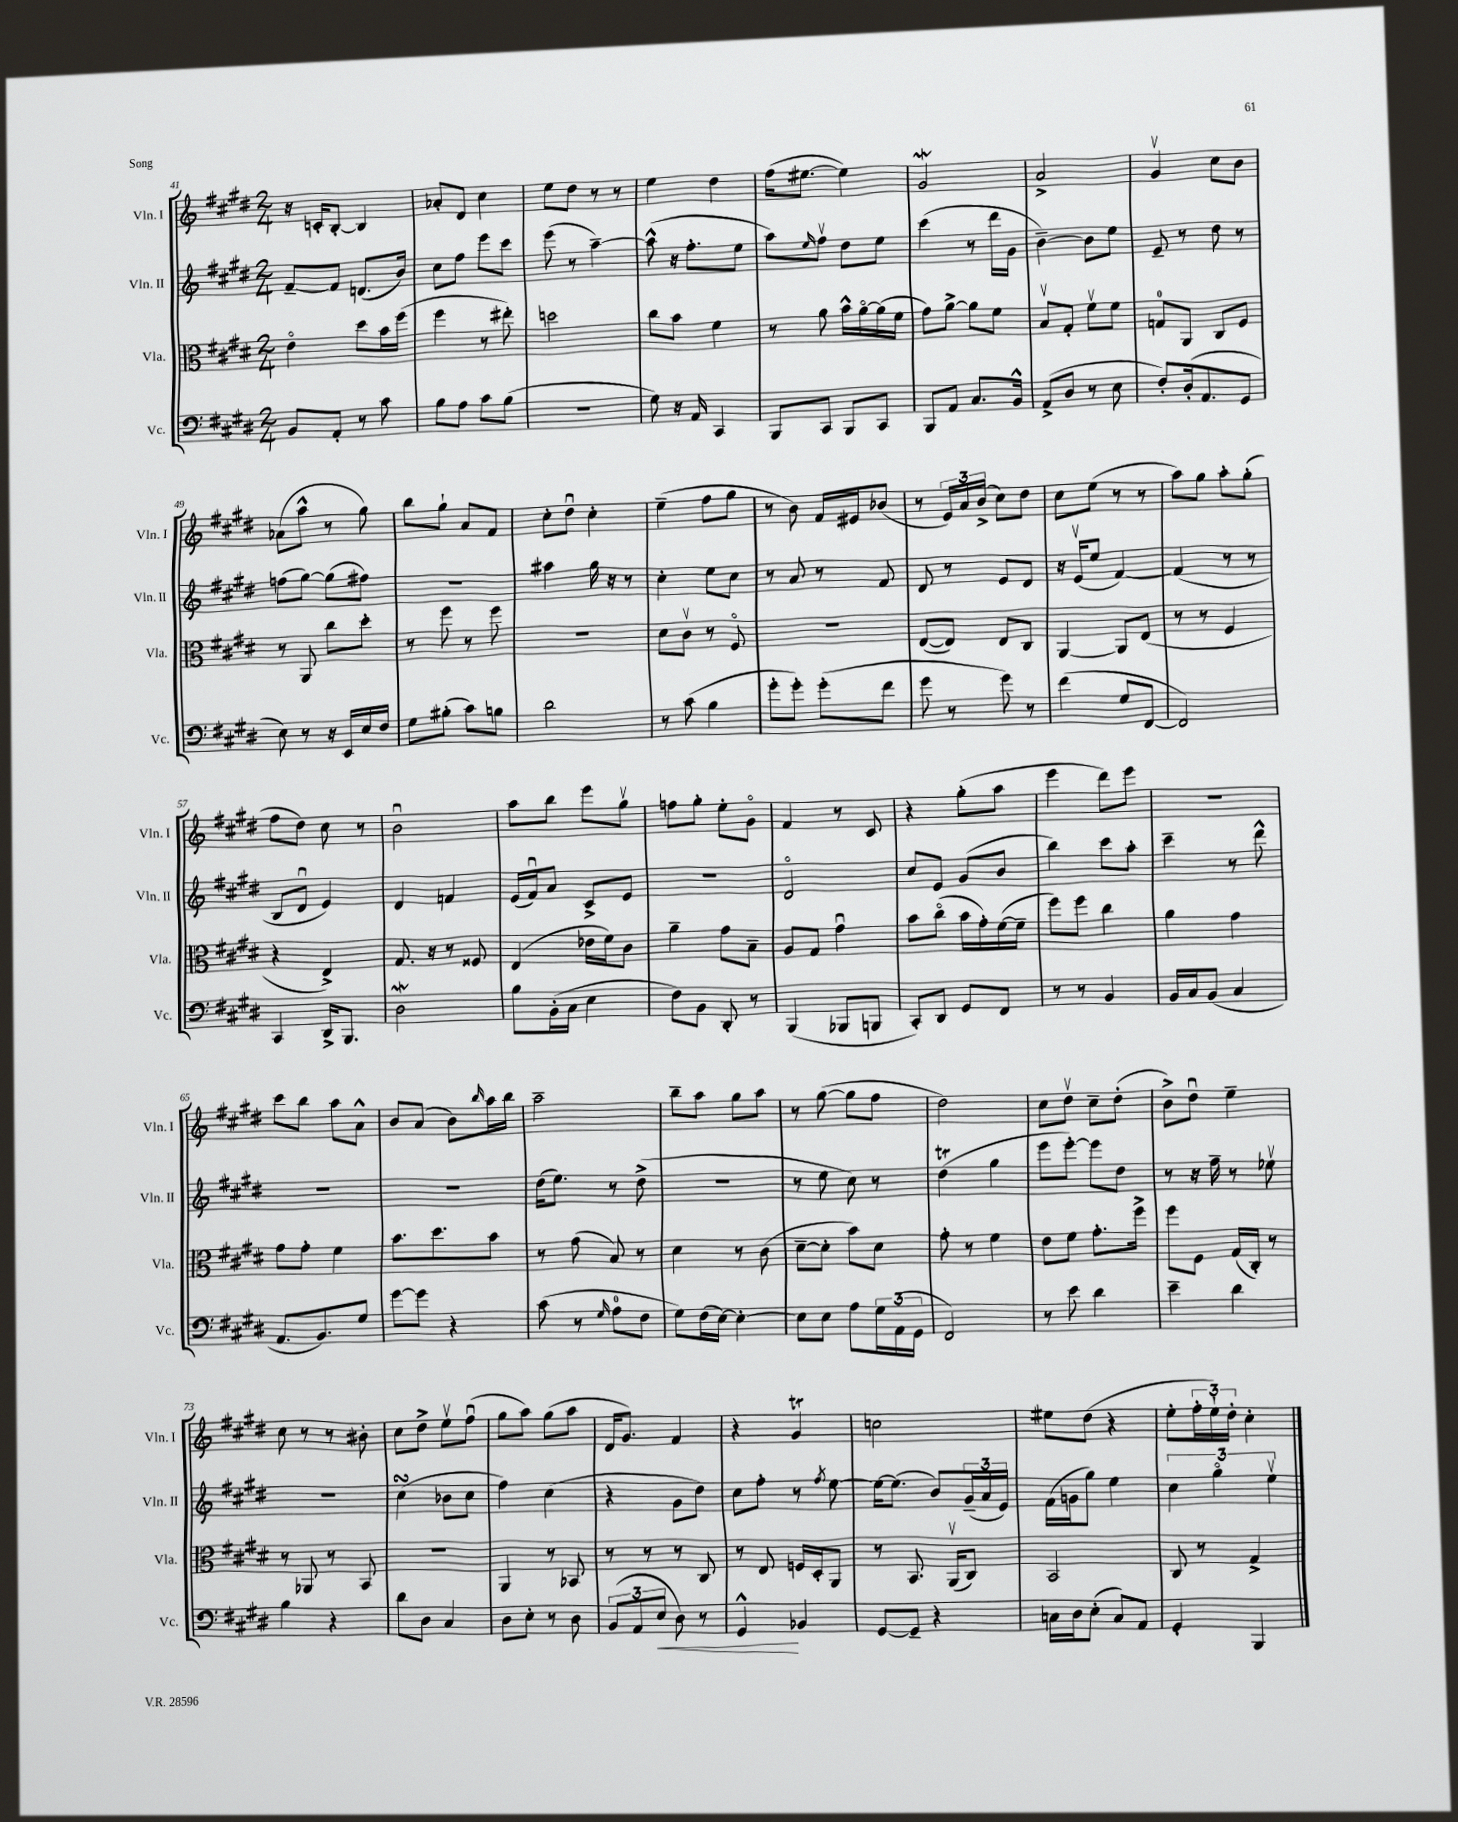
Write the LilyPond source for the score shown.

<<
\new StaffGroup <<
\new Staff = "s0" \with { instrumentName = "Vln. I" shortInstrumentName = "Vln. I" } {
    \clef treble \key e \major \numericTimeSignature \time 2/4
    r16 c'16-. b8~-. b4 |
    aes'8-. dis'8 cis''4 |
    e''8 dis''8 r8 r8 |
    e''4 dis''4 |
    fis''16( eis''8.~ eis''4) |
    gis'2\mordent |
    a'2-> |
    gis'4\upbow cis''8 b'8 |
    aes'8( a''8-^ r8 gis''8) |
    b''8 gis''8-! a'8 fis'8 |
    cis''8-. dis''8\downbow cis''4-. |
    e''4--( fis''8 gis''8 |
    r8 b'8) fis'16 eis'16 bes'8( |
    r8 \tuplet 3/2 { e'16) a'16 b'16->( } cis''8) dis''8 |
    cis''8 e''8( r8 r8 |
    a''8) gis''8 a''8-. gis''8-.( |
    fis''8 dis''8) cis''8 r8 |
    b'2\downbow |
    a''8 b''8 e'''8 gis''8\upbow |
    f''8 gis''8-. e''8-. gis'8\flageolet |
    fis'4 r8 cis'8 |
    r4 gis''8-.( a''8 |
    e'''4 dis'''8) e'''8 |
    R2 |
    cis'''8 b''8 a''8 a'8-^ |
    b'8 a'8( b'8) \grace { b''16 } a''16 b''16 |
    a''2-- |
    b''8-- a''8 gis''8 a''8 |
    r8 gis''8~( gis''8 fis''8 |
    dis''2) |
    cis''8 dis''8\upbow cis''8-- dis''8-.( |
    b'8->) dis''8\downbow e''4-- |
    cis''8 r8 r8 bis'8-. |
    cis''8 dis''8-> e''8\upbow fis''8\downbow( |
    gis''8 a''8) gis''8( a''8 |
    dis'16 gis'8.) fis'4 |
    r4 gis'4\trill |
    c''2 |
    eis''8 dis''8( r4 |
    e''8-. \tuplet 3/2 { fis''16-. e''16-!) dis''16-. } cis''4-. \bar "|." |
}
\new Staff = "s1" \with { instrumentName = "Vln. II" shortInstrumentName = "Vln. II" } {
    \clef treble \key e \major \numericTimeSignature \time 2/4
    fis'8~-- fis'8 d'8.( b'16) |
    cis''8 fis''8 e'''8 cis'''8 |
    e'''8( r8 a''4~--) |
    a''8-^( r16 fis''8.-. e''8 |
    a''8) \grace { e''16 } fis''8\upbow dis''8 e''8 |
    cis'''4( r8 dis'''16 gis'16 |
    b'4~--) b'8 e''8 |
    e'8-- r8 dis''8 r8 |
    f''8( gis''8~) gis''8( fis''8) |
    R2 |
    ais''4 gis''16 r16 r8 |
    cis''4-. e''8 cis''8 |
    r8 a'8 r8 fis'8 |
    dis'8 r8 e'8 dis'8 |
    r16 e'16\upbow( e''8 fis'4~) |
    fis'4( r8 r8 |
    b8 dis'8\downbow e'4) |
    dis'4 f'4 |
    e'16( fis'16\downbow) a'8 cis'8-> e'8 |
    R2 |
    dis'2\flageolet |
    cis''8 e'8 gis'8( b'8 |
    b''4) cis'''8 a''8-. |
    cis'''4-- r8 dis'''8-^ |
    r2 |
    R2 |
    dis''16( e''8.) r8 dis''8->( |
    r2 |
    r8 e''8 cis''8) r8 |
    dis''4\trill( gis''4 |
    e'''8 e'''8~-.) e'''8 dis''8 |
    r8 r16 fis''16-- r8 ees''8\upbow |
    r2 |
    cis''4\turn( bes'8 cis''8 |
    fis''4) cis''4( |
    r4 gis'8 dis''8) |
    cis''8 fis''8-. r8 \acciaccatura { fis''8 } e''8~ |
    e''16~ e''8.( b'8) \tuplet 3/2 { gis'16--( a'16 e'16) } |
    fis'16( g'16 gis''8) e''4 |
    \tuplet 3/2 { cis''4 gis''4\flageolet e''4\upbow } \bar "|." |
}
\new Staff = "s2" \with { instrumentName = "Vla." shortInstrumentName = "Vla." } {
    \clef alto \key e \major \numericTimeSignature \time 2/4
    e'4\flageolet dis''8 b'16 fis''16( |
    fis''4 r8 eis''8-.) |
    d''2 |
    cis''8 b'8 fis'4 |
    r8 a'8 b'16-^ a'16~\flageolet a'16( fis'16 |
    gis'8) a'8~-> a'8 fis'8 |
    b8\upbow gis8-. fis'8\upbow fis'8 |
    g8-0 a,8 cis8 fis8 |
    r8 a,8 cis''8 dis''8-. |
    r8 fis''8 r8 fis''8 |
    R2 |
    dis'8 cis'8\upbow r8 fis8\flageolet |
    R2 |
    e8~( e8) e8 cis8 |
    a,4~ a,8 e8( |
    r8 r8 fis4 |
    r4 e4->) |
    gis8. r16 r8 fisis8 |
    e4( ees'16 fis'16) cis'8 |
    a'4-- gis'8 b8-- |
    a8 gis8 gis'4\downbow |
    b'8 cis''8\flageolet( b'16 gis'16-.) fis'16~( fis'16-- |
    fis''8) fis''8 cis''4 |
    a'4 gis'4 |
    gis'8 gis'8-. fis'4 |
    b'8. dis''8. b'8 |
    r8 gis'8( b8) r8 |
    dis'4 r8 cis'8( |
    dis'8~-- dis'8-. b'8) dis'8 |
    gis'8-. r8 fis'4 |
    e'8 fis'8 gis'8.-. fis''16-> |
    fis''8 fis8 gis16( cis16-.) r8 |
    r8 aes,8 r8 b,8 |
    r2 |
    a,4 r8 bes,8 |
    r8 r8 r8 cis8 |
    r8 e8 f16 dis16-. a,8 |
    r8 b,8. a,16\upbow( cis8) |
    b,2 |
    cis8 r8 gis4-> \bar "|." |
}
\new Staff = "s3" \with { instrumentName = "Vc." shortInstrumentName = "Vc." } {
    \clef bass \key e \major \numericTimeSignature \time 2/4
    b,8 a,8-. r8 cis'8 |
    b8 a8 cis'8 b8( |
    R2 |
    gis8) r16 a,16 cis,4 |
    b,,8 cis,8 b,,8 cis,8 |
    b,,8 a,8 cis8. b,16-^ |
    a,8->( dis8 r8 e8 |
    fis8-.) dis16-.( a,8. gis,8 |
    e8) r8 r16 e,16 e16 fis16 |
    gis8 bis8-.( cis'8) b8 |
    dis'2 |
    r8 cis'8( b4 |
    gis'8-. gis'8-.) gis'8-.( fis'8 |
    gis'8 r8 gis'8) r8 |
    fis'4( gis8 fis,8~ |
    fis,2) |
    cis,4 dis,16-> b,,8. |
    dis2\mordent |
    b8 b,16-.( cis16 e4 |
    fis8) b,8 dis,8-. r8 |
    b,,4( bes,,8 b,,8 |
    cis,8-.) dis,8 gis,8 fis,8 |
    r8 r8 b,4 |
    b,16 cis16 b,8( cis4 |
    a,8. b,8.) gis8 |
    gis'8~ gis'8 r4 |
    cis'8( r8 \grace { gis16 } a8-0 fis8 |
    gis8) fis16( e16~) e4~-. |
    e8 e8 a8 \tuplet 3/2 { gis16 a,16( gis,16 } |
    fis,2) |
    r8 e'8 dis'4 |
    e'4-- dis'4 |
    b4 r4 |
    dis'8 dis8 cis4 |
    dis8 e8-. r8 dis8 |
    \tuplet 3/2 { b,8( a,8 e8\< } dis8) r8 |
    gis,4-^\! bes,4 |
    gis,8~ gis,8-- r4 |
    c16 dis16 e8-.( c8) a,8 |
    gis,4-. b,,4 \bar "|." |
}
>>
>>
\layout { \context { \Score currentBarNumber = #41 } }
